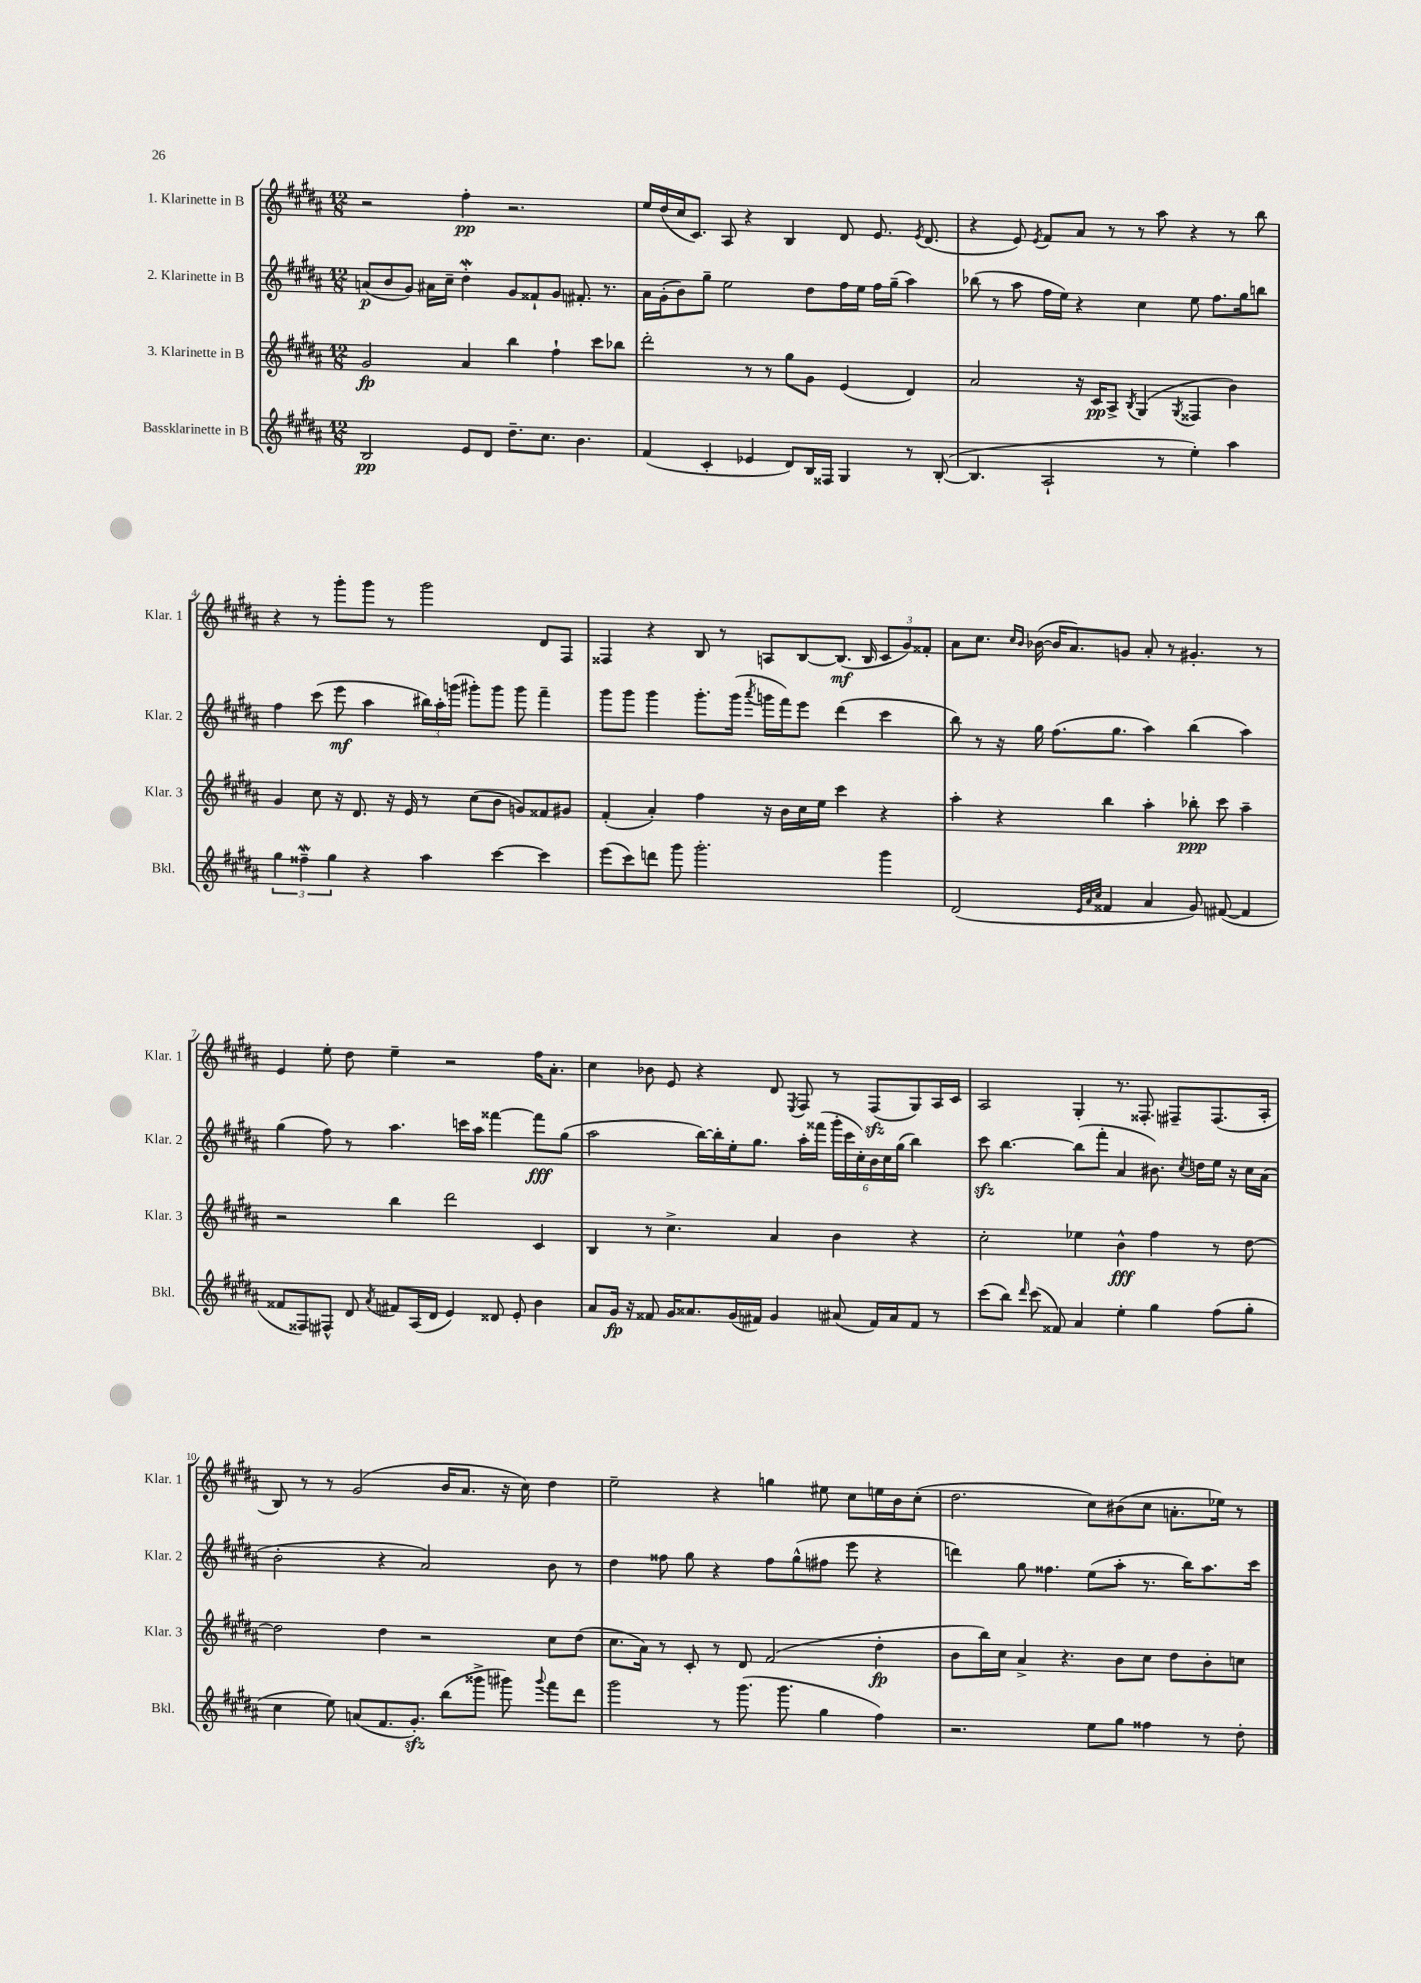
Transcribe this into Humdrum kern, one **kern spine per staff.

**kern	**dynam	**kern	**dynam	**kern	**dynam	**kern	**dynam
*part4	*part4	*part3	*part3	*part2	*part2	*part1	*part1
*staff4	*staff4	*staff3	*staff3	*staff2	*staff2	*staff1	*staff1
*I"Bassklarinette in B	*	*I"3. Klarinette in B	*	*I"2. Klarinette in B	*	*I"1. Klarinette in B	*
*I'Bkl.	*	*I'Klar. 3	*	*I'Klar. 2	*	*I'Klar. 1	*
*clefG2	*	*clefG2	*	*clefG2	*	*clefG2	*
*k[f#c#g#d#a#]	*	*k[f#c#g#d#a#]	*	*k[f#c#g#d#a#]	*	*k[f#c#g#d#a#]	*
*M12/8	*	*M12/8	*	*M12/8	*	*M12/8	*
=1	=1	=1	=1	=1	=1	=1	=1
2B/	pp	2g#/	fp	(8an/L	p	2r	.
.	.	.	.	8b/	.	.	.
.	.	.	.	8g#/J)	.	.	.
.	.	.	.	16a#X\LL	.	.	.
.	.	.	.	16cc#~\JJ	.	.	.
8e/L	.	4a#/	.	4dd#W'\	.	4ff#'\	pp
8d#/J	.	.	.	.	.	.	.
8.dd#~\L	.	4bb\	.	8g#/L	.	2.r	.
.	.	.	.	8f##X`/	.	.	.
8.cc#\J	.	.	.	.	.	.	.
.	.	4ff#`\	.	8g#/J	.	.	.
4.b\	.	.	.	8.f#X'/	.	.	.
.	.	8ccc#\L	.	.	.	.	.
.	.	.	.	8.r	.	.	.
.	.	8bb-X\J	.	.	.	.	.
=2	=2	=2	=2	=2	=2	=2	=2
(4f#/	.	2ddd#'\	.	16a#\LL	.	16ee/LL	.
.	.	.	.	(16g#'\J	.	(16dd#/	.
.	.	.	.	8b\)	.	16cc#/J	.
.	.	.	.	.	.	8.c#/J)	.
4c#'/	.	.	.	8gg#~\J	.	.	.
.	.	.	.	2ee\	.	8A#/	.
4e-X/	.	8r	.	.	.	4r	.
.	.	8r	.	.	.	.	.
8d#/L)	.	8gg#\L	.	.	.	4B/	.
16B/L	.	8g#\J	.	8dd#\L	.	.	.
16F##X/JJ	.	.	.	.	.	.	.
4G#/	.	(4e/	.	16ff#\L	.	8d#/	.
.	.	.	.	16ee\JJ	.	.	.
.	.	.	.	16ff#\LL	.	8.e/	.
.	.	.	.	(16gg#~\JJ	.	.	.
8r	.	4d#/)	.	4aa#\)	.	.	.
.	.	.	.	.	.	8qe/	.
.	.	.	.	.	.	(8.d#/	.
([8B'/	.	.	.	.	.	.	.
=3	=3	=3	=3	=3	=3	=3	=3
4.B/]	.	2a#/	.	(8bb-X\	.	4r	.
.	.	.	.	8r	.	.	.
.	.	.	.	8aa#\	.	8e/)	.
.	.	.	.	.	.	8qe/	.
2A#`/	.	.	.	16ff#\LL	.	8f#/L	.
.	.	.	.	16ee\JJ)	.	.	.
.	.	16r	.	4r	.	8a#/J	.
.	.	16c#/KL	pp	.	.	.	.
.	.	8A#^/J	.	.	.	8r	.
.	.	8qB/	.	.	.	.	.
.	.	(4G#/	.	4cc#\	.	8r	.
8r	.	.	.	.	.	8aa#\	.
.	.	8qG#/	.	.	.	.	.
4ee'\)	.	4F##X/	.	8ee\	.	4r	.
.	.	.	.	8.ff#\L	.	.	.
4aa#\	.	4b\)	.	.	.	8r	.
.	.	.	.	16gg#\k	.	.	.
.	.	.	.	8bbn\J	.	8bb\	.
!!LO:LB:g=z
=4	=4	=4	=4	=4	=4	=4	=4
6gg#\	.	4g#/	.	4ff#\	.	4r	.
6ff##XW~\	.	.	.	.	.	.	.
.	.	8cc#\	.	(8ccc#\	.	8r	.
6gg#\	.	.	.	.	.	.	.
.	.	16r	.	8eee\	mf	8ggg#'\L	.
.	.	8.d#/	.	.	.	.	.
4r	.	.	.	4aa#\	.	8ggg#\J	.
.	.	16r	.	.	.	8r	.
.	.	16e/	.	.	.	.	.
4aa#\	.	8r	.	24bb#X\LL)	.	2ggg#\	.
.	.	.	.	24aa#'\	.	.	.
.	.	.	.	(24gggn\JJ	.	.	.
.	.	(8cc#\L	.	8ggg#X'\L)	.	.	.
[4ccc#\	.	8b\J	.	8ggg#\J	.	.	.
.	.	8gn/L)	.	8ggg#\	.	.	.
4ccc#\]	.	8f##X/	.	4fff#~\	.	8d#/L	.
.	.	8g#X/J	.	.	.	8F#/J	.
=5	=5	=5	=5	=5	=5	=5	=5
(8eee\L	.	(4f#'/	.	8ggg#\L	.	4F##X/	.
8ccc#\)	.	.	.	8ggg#\J	.	.	.
8dddn\J	.	4a#'/)	.	4ggg#\	.	4r	.
8ggg#\	.	.	.	.	.	.	.
2.ggg#'\	.	4ff#\	.	8.ggg#'\L	.	8B/	.
.	.	.	.	.	.	8r	.
.	.	.	.	(16ggg#\Jk	.	.	.
.	.	.	.	8qaaa#/	.	.	.
.	.	16r	.	16gggn\LL	.	8An/L	.
.	.	16b\LL	.	16fff#\J)	.	.	.
.	.	16cc#\	.	8eee\J	.	[8B/	.
.	.	16ee\JJ	.	.	.	.	.
.	.	4ccc#\	.	(4ddd#\	.	(8.B/J]	mf
.	.	.	.	.	.	16B/	.
4ggg#\	.	4r	.	4ccc#\	.	12c#/L	.
.	.	.	.	.	.	12g#/)	.
.	.	.	.	.	.	12f##X'/J	.
=6	=6	=6	=6	=6	=6	=6	=6
(2d#/	.	4aa#'\	.	8bb\)	.	8a#\L	.
.	.	.	.	8r	.	8.cc#\J	.
.	.	4r	.	16r	.	.	.
.	.	.	.	.	.	16qqcc#/LL	.
.	.	.	.	.	.	16qqb/JJ	.
.	.	.	.	16gg#\	.	([16b-X\	.
.	.	.	.	(8.ff#\L	.	16b-/KL]	.
.	.	.	.	.	.	8.a#/)	.
32qqe/LLL	.	.	.	.	.	.	.
32qqa#/	.	.	.	.	.	.	.
32qqcc#/JJJ	.	.	.	.	.	.	.
4f##X/	.	4bb\	.	.	.	.	.
.	.	.	.	8.gg#\J	.	.	.
.	.	.	.	.	.	8gn/J	.
4a#/	.	4aa#'\	.	4aa#\)	.	8a#'/	.
.	.	.	.	.	.	8r	.
8g#/)	.	8bb-X'\	ppp	(4bb\	.	4.g#X'/	.
([8f#X/	.	8ccc#\	.	.	.	.	.
4f#/]	.	4aa#~\	.	4aa#\)	.	.	.
.	.	.	.	.	.	8r	.
!!LO:LB:g=z
=7	=7	=7	=7	=7	=7	=7	=7
8f##X/L	.	2r	.	(4gg#\	.	4e/	.
8F##X/)	.	.	.	.	.	.	.
8F#X^^/J	.	.	.	8ff#\)	.	8ee'\	.
8d#/	.	.	.	8r	.	8dd#\	.
8qa#/	.	.	.	.	.	.	.
8f#X/L	.	4bb\	.	4.aa#\	.	4ee~\	.
(16A#/L	.	.	.	.	.	.	.
16d#/JJ	.	.	.	.	.	.	.
4e/)	.	2ddd#\	.	.	.	2r	.
.	.	.	.	16cccn\LL	.	.	.
.	.	.	.	16aa#\JJ	.	.	.
8d##X/	.	.	.	[4fff##X\	.	.	.
8e'/	.	.	.	.	.	.	.
4b\	.	4c#/	.	8fff##\L]	fff	16ff#\KL	.
.	.	.	.	.	.	8.a#'\J	.
.	.	.	.	(8gg#\J	.	.	.
=8	=8	=8	=8	=8	=8	=8	=8
8a#/L	.	4B/	.	2aa#\	.	4cc#\	.
16g#/Jk	fp	.	.	.	.	.	.
16r	.	.	.	.	.	.	.
8f##X/	.	8r	.	.	.	8b-X\	.
16g#/KL	.	4.cc#^\	.	.	.	8e/	.
8.a##X/	.	.	.	.	.	.	.
.	.	.	.	[16bb\LL)	.	4r	.
.	.	.	.	16bb'\]	.	.	.
(16g#/L	.	.	.	16ee'\J	.	.	.
16f#X/JJ)	.	.	.	8.gg#\J	.	.	.
4g#/	.	4a#/	.	.	.	8d#/	.
.	.	.	.	.	.	8qE/	.
.	.	.	.	16aa#'\LL	.	8F#/	.
.	.	.	.	(16fff##X\JJ	.	.	.
(8a#X/	.	4b\	.	24ggg#'\LL	.	8r	.
.	.	.	.	24ccc#\	.	.	.
.	.	.	.	24cc#'\)	.	.	.
16f#/LL)	.	.	.	24b\	.	(8F#zz/L	.
.	.	.	.	24cc#\	.	.	.
16a#/J	.	.	.	.	.	.	.
.	.	.	.	(24gg#\JJ	.	.	.
8f#/J	.	4r	.	4bb\)	.	8G#/)	.
8r	.	.	.	.	.	16A#/L	.
.	.	.	.	.	.	16c#/JJ	.
=9	=9	=9	=9	=9	=9	=9	=9
(8ccc#\L	.	2cc#'\	.	8ccc#zz\	.	2A#/	.
8bb\J)	.	.	.	[4.bb\	.	.	.
16qqddd#/	.	.	.	.	.	.	.
(8ccc#\	.	.	.	.	.	.	.
8f##X/)	.	.	.	.	.	.	.
4a#/	.	4ee-X\	.	(8bb\L]	.	4G#'/	.
.	.	.	.	8fff#'\J	.	.	.
4ee'\	.	4b^^\	fff	4a#/	.	8.r	.
.	.	.	.	.	.	8.F##X'/	.
4gg#\	.	4ff#\	.	8.b#X\)	.	.	.
.	.	.	.	.	.	8F#X~/L	.
.	.	.	.	8qcc#/	.	.	.
.	.	.	.	16ddn\LL	.	.	.
(8ff#\L	.	8r	.	16ee\JJ	.	(8.F#/	.
.	.	.	.	16r	.	.	.
8gg#'\J	.	[8dd#\	.	16cc#\LL	.	.	.
.	.	.	.	(16a#\JJ	.	16A#'/Jk	.
!!LO:LB:g=z
=10	=10	=10	=10	=10	=10	=10	=10
4cc#\	.	2dd#\]	.	2b'\	.	8B/)	.
.	.	.	.	.	.	8r	.
8ee\)	.	.	.	.	.	8r	.
(8an/L	.	.	.	.	.	(2g#/	.
8.f#/	.	4dd#\	.	4r	.	.	.
8.g#zz'/J)	.	.	.	.	.	.	.
.	.	2r	.	2a#/)	.	.	.
(8bb\L	.	.	.	.	.	16b/KL	.
.	.	.	.	.	.	8.a#/J	.
8ggg##X^\J	.	.	.	.	.	.	.
8ggg#X\)	.	.	.	.	.	16r	.
.	.	.	.	.	.	16cc#\)	.
8qqggg#/	.	.	.	.	.	.	.
8fff#\L	.	8cc#\L	.	8b\	.	4dd#\	.
8ddd#\J	.	(8dd#\J	.	8r	.	.	.
=11	=11	=11	=11	=11	=11	=11	=11
2ggg#\	.	8.cc#\L	.	4dd#\	.	2ee~\	.
.	.	16a#\Jk)	.	.	.	.	.
.	.	8r	.	8ff##X\	.	.	.
.	.	8c#'/	.	8gg#\	.	.	.
8r	.	8r	.	4r	.	4r	.
(8.ggg#\	.	8d#/	.	.	.	.	.
.	.	(2f#/	.	8ff##\L	.	4ggn\	.
8.ggg#\	.	.	.	.	.	.	.
.	.	.	.	(8gg#^^\	.	.	.
4gg#\	.	.	.	8ff#X\J	.	8ee#X\	.
.	.	.	.	8eee\	.	8cc#\L	.
4ff#\)	.	4dd#'\	fp	4r	.	16een\L	.
.	.	.	.	.	.	16b\J	.
.	.	.	.	.	.	(8cc#'\J	.
=12	=12	=12	=12	=12	=12	=12	=12
2.r	.	8b\L	.	4dddn\)	.	2.dd#\	.
.	.	16bb\L)	.	.	.	.	.
.	.	16cc#\JJ	.	.	.	.	.
.	.	4a#^/	.	8gg#\	.	.	.
.	.	.	.	4.ff##X\	.	.	.
.	.	4.r	.	.	.	.	.
8ee\L	.	.	.	(8ee\L	.	8cc#\L)	.
8gg#\J	.	8b\L	.	8aa#'\J	.	(8b#X\	.
4ff##X\	.	8cc#\J	.	8.r	.	8cc#\J	.
.	.	8dd#\L	.	.	.	8.an'\L	.
.	.	.	.	16bb\KL)	.	.	.
8r	.	8b'\	.	8.aa#\	.	.	.
.	.	.	.	.	.	16ee-X\Jk)	.
8dd#'\	.	8ccn\J	.	.	.	8r	.
.	.	.	.	16ccc#\Jk	.	.	.
==	==	==	==	==	==	==	==
*-	*-	*-	*-	*-	*-	*-	*-
